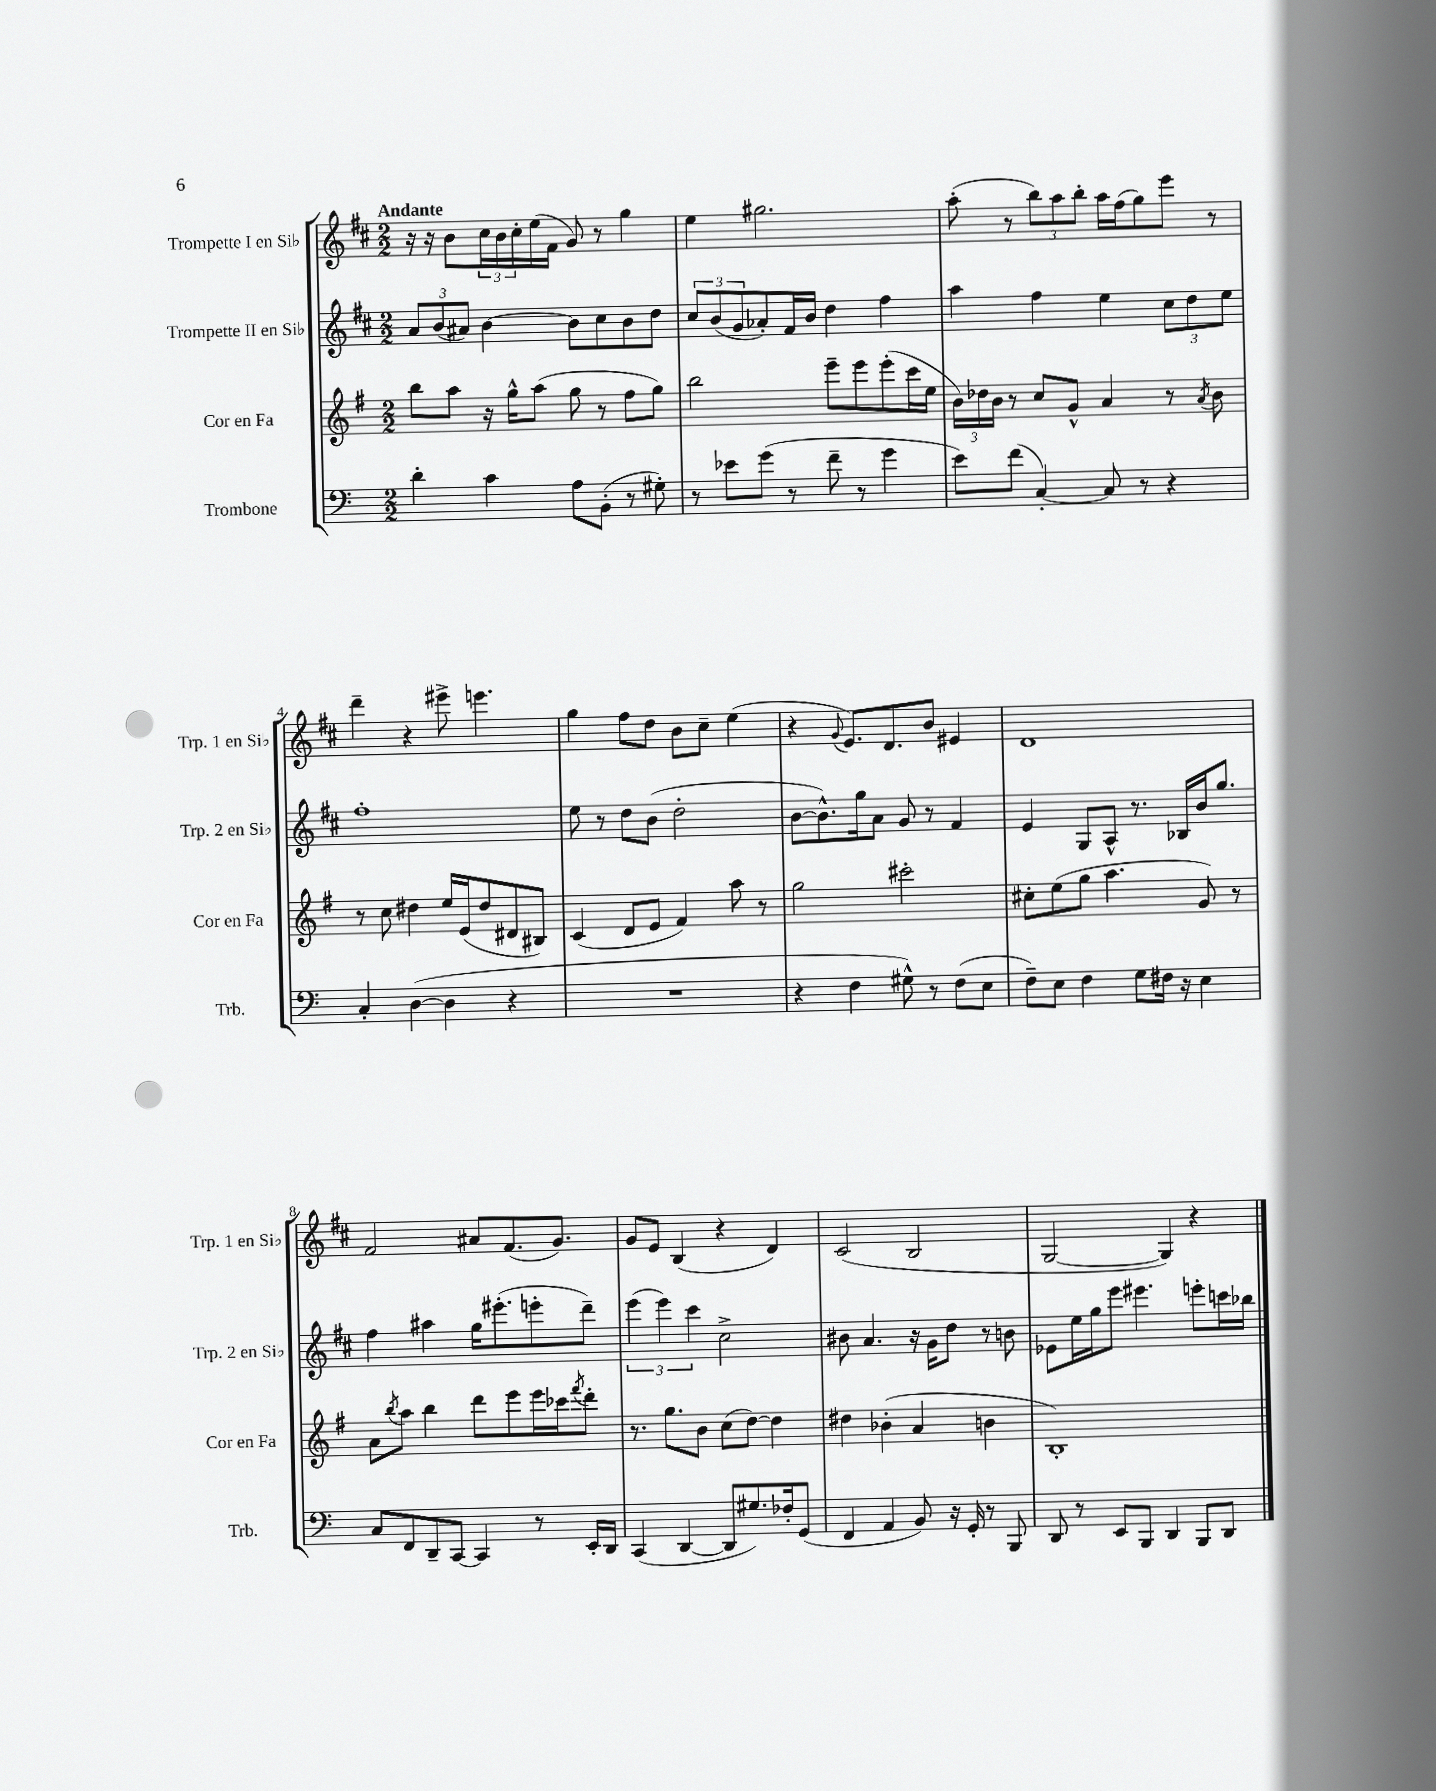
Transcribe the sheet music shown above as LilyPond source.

<<
\new StaffGroup <<
\new Staff = "s0" \with { instrumentName = "Trompette I en Sib" shortInstrumentName = "Trp. 1 en Sib" } {
    \clef treble \key d \major \numericTimeSignature \time 2/2 \tempo "Andante"
    r16 r16 b'8 \tuplet 3/2 { cis''16 b'16 cis''16-. } e''16( fis'16 g'8) r8 g''4 |
    e''4 gis''2. |
    a''8-.( r8 \tuplet 3/2 { b''8) a''8 b''8-. } a''16 fis''16( g''8) e'''8 r8 |
    d'''4-- r4 eis'''8-> e'''4. |
    g''4 fis''8 d''8 b'8 cis''8-- e''4( |
    r4 \appoggiatura { g'8 } e'8.) d'8. b'8 eis'4 |
    d'1 |
    fis'2 ais'8 fis'8.( g'8.) |
    g'8 e'8 b4( r4 d'4) |
    cis'2( b2 |
    g2~ g4) r4 \bar "|." |
}
\new Staff = "s1" \with { instrumentName = "Trompette II en Sib" shortInstrumentName = "Trp. 2 en Sib" } {
    \clef treble \key d \major \numericTimeSignature \time 2/2
    \tuplet 3/2 { a'8 b'8( ais'8) } b'4~ b'8 cis''8 b'8 d''8 |
    \tuplet 3/2 { cis''8 b'8( g'8 } aes'8-.) fis'16 b'16 d''4 fis''4 |
    a''4 fis''4 e''4 \tuplet 3/2 { cis''8 d''8 e''8 } |
    fis''1-. |
    e''8 r8 d''8 b'8( d''2-. |
    b'8~ b'8.-^) g''16 a'8 g'8 r8 fis'4 |
    e'4 g8 a8-^ r8. bes16 b'16 g''8. |
    fis''4 ais''4 g''16 eis'''8.-.( e'''8-. d'''8--) |
    \tuplet 3/2 { e'''4( e'''4) cis'''4 } cis''2-> |
    bis'8 a'4. r16 g'16 d''8 r8 b'8 |
    ees'8 e''16 g''16 e'''8 eis'''4. e'''8-. c'''16 bes''16 \bar "|." |
}
\new Staff = "s2" \with { instrumentName = "Cor en Fa" shortInstrumentName = "Cor en Fa" } {
    \clef treble \key g \major \numericTimeSignature \time 2/2
    b''8 a''8 r16 g''16-^ a''8( g''8 r8 fis''8 g''8) |
    b''2 e'''8-- e'''8 e'''8-.( c'''16 e''16 |
    \tuplet 3/2 { b'16) des''16 b'16 } r8 c''8 g'8-^ a'4 r8 \acciaccatura { a'8 } b'8 |
    r8 c''8 dis''4 e''16 e'16( dis''8 dis'8 bis8) |
    c'4( d'8 e'8 fis'4) a''8 r8 |
    g''2 cis'''2-. |
    cis''8-. e''8( g''8 a''4. g'8) r8 |
    a'8 \acciaccatura { b''8 } a''8 b''4 d'''8 e'''8 e'''16 ces'''16 \acciaccatura { fis'''8 } d'''8-. |
    r8. g''8. b'8 c''8( d''8~) d''4 |
    dis''4 bes'4-.( a'4 b'4 |
    b1-.) \bar "|." |
}
\new Staff = "s3" \with { instrumentName = "Trombone" shortInstrumentName = "Trb." } {
    \clef bass \key c \major \numericTimeSignature \time 2/2
    d'4-. c'4 a8 b,8-.( r8 gis8-.) |
    r8 ees'8 g'8( r8 f'8-- r8 g'4 |
    e'8) f'8( c4~-.) c8 r8 r4 |
    c4-. d4~( d4 r4 |
    R1 |
    r4 f4 gis8-^) r8 f8( e8 |
    f8--) e8 f4 g8 fis16 r16 e4 |
    c8 f,8 d,8-- c,8~ c,4 r8 e,16-. d,16 |
    c,4( d,4~ d,8 gis8.) fes16-. g,8( |
    f,4 a,4 b,8) r16 g,16-. r8 b,,8 |
    d,8 r8 e,8 b,,8 d,4 b,,8 d,8 \bar "|." |
}
>>
>>
